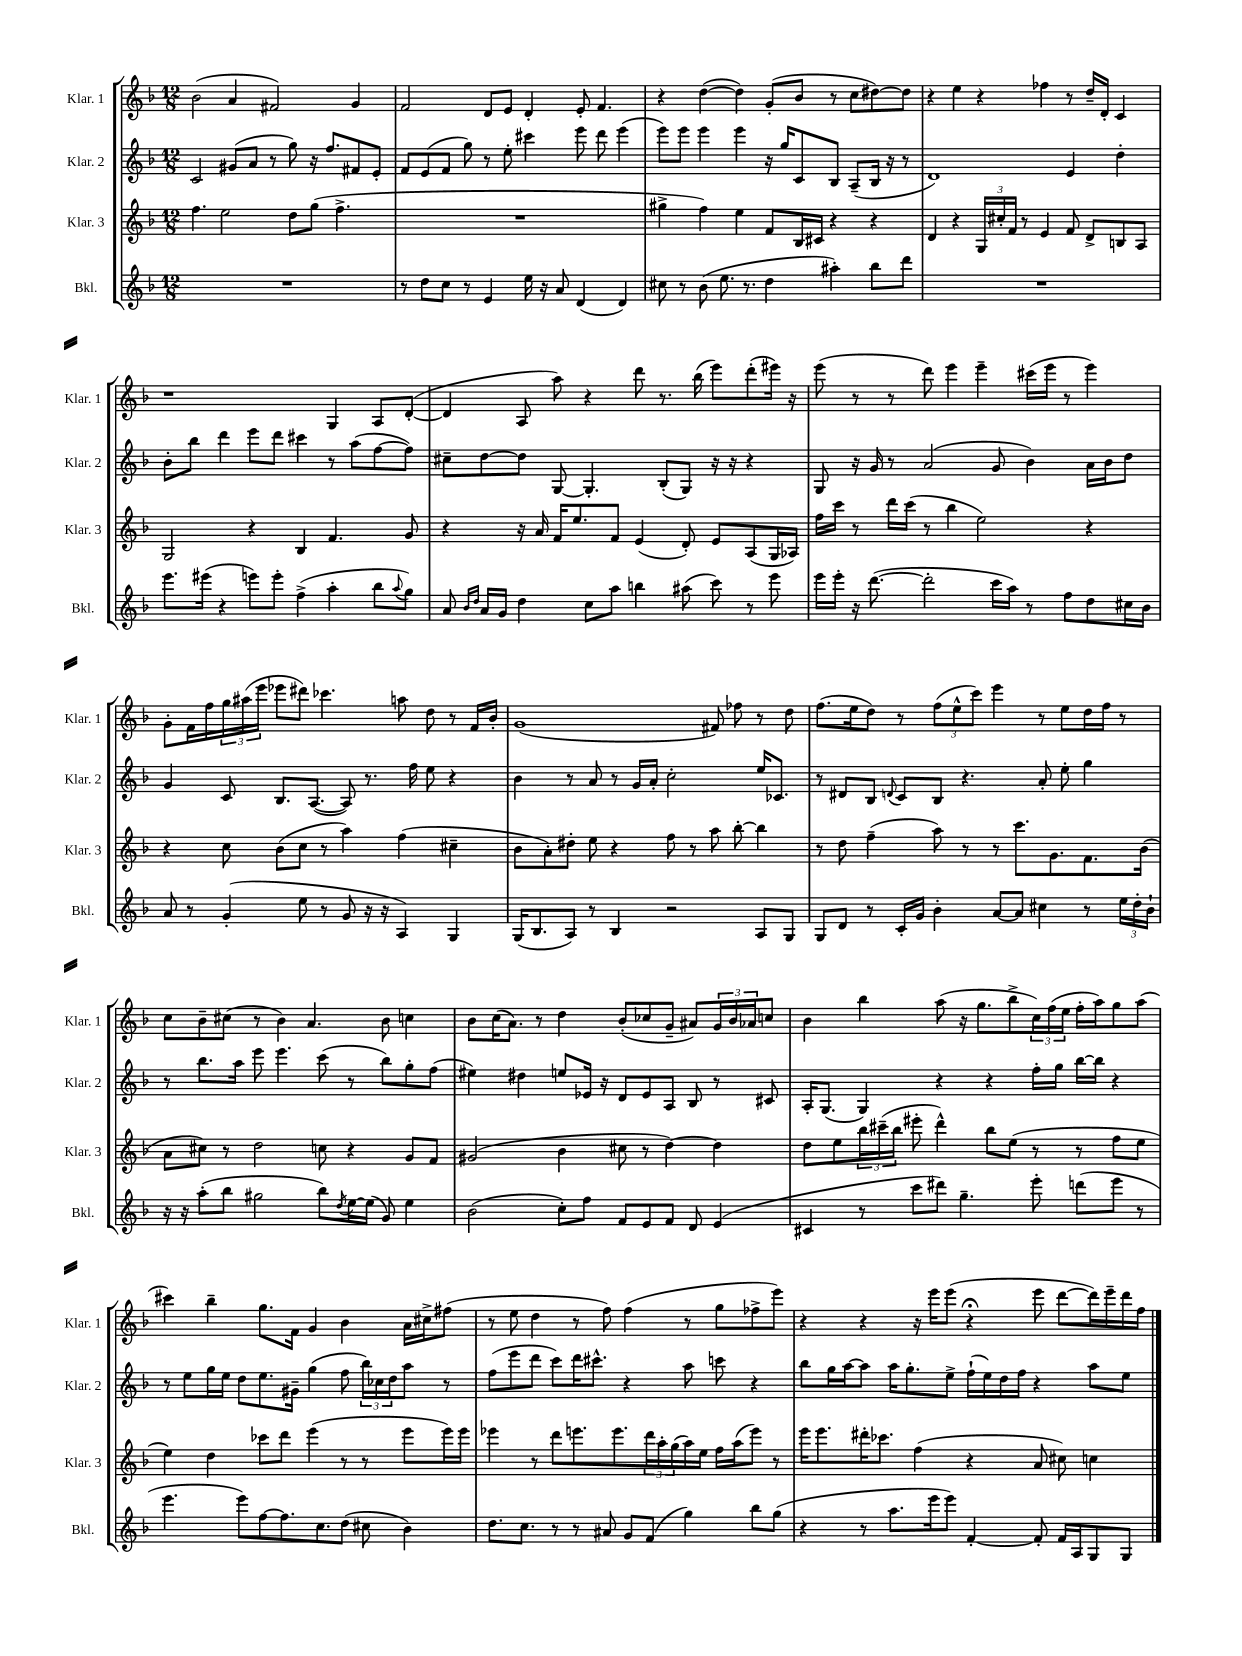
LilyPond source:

<<
\new StaffGroup <<
\new Staff = "s0" \with { instrumentName = "Klar. 1" shortInstrumentName = "Klar. 1" } {
    \clef treble \key f \major \numericTimeSignature \time 12/8
    bes'2( a'4 fis'2) g'4 |
    f'2 d'8 e'8 d'4-. e'8-. f'4. |
    r4 d''4~( d''4) g'8-.( bes'8 r8 c''8 dis''8~) dis''8 |
    r4 e''4 r4 fes''4 r8 d''16-- d'16-. c'4 |
    r1 g4 a8 d'8~-.( |
    d'4 a8 a''8) r4 d'''8 r8. bes''16( e'''8) d'''8-.( eis'''16) r16 |
    e'''8( r8 r8 d'''8) e'''4 e'''4-- cis'''16( e'''16 r8 e'''4) |
    g'8-. f'16 f''16 \tuplet 3/2 { g''16 ais''16( e'''16 } ees'''8 dis'''8) ces'''4. a''8 d''8 r8 f'16 bes'16-. |
    g'1( fis'8) fes''8 r8 d''8 |
    f''8.( e''16 d''8) r8 \tuplet 3/2 { f''8( e''8-^ c'''8) } e'''4 r8 e''8 d''16 f''16 r8 |
    c''8 bes'8-- cis''8( r8 bes'4) a'4. bes'8 c''4 |
    bes'8 c''16( a'8.) r8 d''4 bes'8-.( ces''8 g'8-- ais'8) \tuplet 3/2 { g'16 bes'16 aes'16 } c''8 |
    bes'4 bes''4 a''8( r16 g''8. bes''8-> \tuplet 3/2 { c''16) f''16( e''16 } f''16-. a''16) g''8 a''8( |
    cis'''4) bes''4-- g''8. f'16 g'4 bes'4 a'16 cis''16-> fis''8( |
    r8 e''8 d''4 r8 f''8) f''4( r8 g''8 fes''8-> e'''8) |
    r4 r4 r16 e'''16 e'''8( r4\fermata e'''8 d'''8~ d'''16) e'''16-- d'''16 f''16 \bar "|." |
}
\new Staff = "s1" \with { instrumentName = "Klar. 2" shortInstrumentName = "Klar. 2" } {
    \clef treble \key f \major \numericTimeSignature \time 12/8
    c'2 gis'8( a'8 r8 g''8) r16 f''8. fis'8 e'8-. |
    f'8 e'8( f'8 g''8) r8 e''8-. cis'''4 e'''8 d'''8 e'''4( |
    e'''8) e'''8 e'''4 e'''4 r16 g''16 c'8 bes8 a8--( bes16 r16 r8 |
    d'1) e'4 d''4-. |
    bes'8-. bes''8 d'''4 e'''8 d'''8 cis'''4 r8 a''8( f''8~ f''8) |
    cis''8-- d''8~ d''8 g8~ g4.-. bes8-.( g8) r16 r16 r4 |
    g8 r16 g'16 r8 a'2( g'8 bes'4) a'16 bes'16 d''8 |
    g'4 c'8 bes8. a8.~( a8) r8. f''16 e''8 r4 |
    bes'4 r8 a'8 r8 g'16 a'16-. c''2-. e''16 ces'8. |
    r8 dis'8 bes8 \appoggiatura { d'8 } c'8 bes8 r4. a'8-. e''8-. g''4 |
    r8 bes''8. a''16 e'''8 e'''4. c'''8( r8 bes''8) g''8-. f''8( |
    eis''4) dis''4 e''8 ees'16 r16 d'8 ees'8 a8 bes8 r8 cis'8 |
    a16-. g8.( g4) r4 r4 f''16-. g''16 bes''16~ bes''16 r4 |
    r8 e''8 g''16 e''16 d''8 e''8. gis'16-- g''4( f''8 \tuplet 3/2 { bes''16) ces''16 d''16 } a''8 r8 |
    f''8( e'''8 d'''8 c'''8) d'''16 cis'''8.-^ r4 a''8 c'''8 r4 |
    bes''8 g''16 a''16~ a''8 a''16 g''8.-. e''8-> f''16-!( e''16) d''16 f''16 r4 a''8 e''8 \bar "|." |
}
\new Staff = "s2" \with { instrumentName = "Klar. 3" shortInstrumentName = "Klar. 3" } {
    \clef treble \key f \major \numericTimeSignature \time 12/8
    f''4. e''2 d''8 g''8( f''4.-> |
    R1. |
    gis''4-> f''4) e''4 f'8 bes16 cis'16 r4 r4 |
    d'4 r4 \tuplet 3/2 { g16 cis''16-. f'16 } r8 e'4 f'8 d'8-> b8 a8 |
    g2 r4 bes4 f'4. g'8 |
    r4 r16 a'16 f'16 e''8. f'8 e'4( d'8-.) e'8 a8( g16 aes16) |
    f''16 c'''16 r8 d'''16 c'''16( r8 bes''4 e''2) r4 |
    r4 c''8 bes'8( c''8 r8 a''4) f''4( cis''4-- |
    bes'8 a'8-.) dis''8-. e''8 r4 f''8 r8 a''8 bes''8~-. bes''4 |
    r8 d''8 f''4--( a''8) r8 r8 c'''8. g'8. f'8. bes'16( |
    a'8 cis''8) r8 d''2 c''8 r4 g'8 f'8 |
    gis'2( bes'4 cis''8 r8 d''4~) d''4 |
    d''8 e''8 \tuplet 3/2 { bes''16 cis'''16--( bes''16 } eis'''8-. d'''4-^) bes''8 e''8( r8 r8 f''8 e''8 |
    e''4) d''4 ces'''8 d'''8 e'''4( r8 r8 e'''8 e'''16) e'''16 |
    ees'''4 r8 d'''8 e'''8. e'''8. \tuplet 3/2 { d'''16 a''16-. g''16( } a''16) e''16 f''16 a''16( e'''8) r8 |
    e'''16 e'''8. dis'''16-. ces'''8. f''4( r4 a'8 cis''8) c''4 \bar "|." |
}
\new Staff = "s3" \with { instrumentName = "Bkl." shortInstrumentName = "Bkl." } {
    \clef treble \key f \major \numericTimeSignature \time 12/8
    R1. |
    r8 d''8 c''8 r8 e'4 e''16 r16 a'8 d'4( d'4) |
    cis''8 r8 bes'8( e''8. r8. d''4 ais''4-.) bes''8 d'''8 |
    R1. |
    e'''8. eis'''16( r4 e'''8) e'''8-. f''4->( a''4-. bes''8 \appoggiatura { a''8 } g''8) |
    a'8 \grace { bes'16 d''16 } a'16 g'16 d''4 c''8 a''8 b''4 ais''8( c'''8) r8 e'''8 |
    e'''16 e'''16-. r16 d'''8.~( d'''2-. c'''16 a''16) r8 f''8 d''8 cis''16 bes'16 |
    a'8 r8 g'4-.( e''8 r8 g'8 r16 r16 a4) g4 |
    g16( bes8. a8) r8 bes4 r2 a8 g8 |
    g8 d'8 r8 c'16-. g'16 bes'4-. a'8~ a'8 cis''4 r8 \tuplet 3/2 { e''16 d''16-. bes'16-! } |
    r16 r16 a''8-.( bes''8 gis''2 bes''8) \acciaccatura { d''8 } e''16~ e''16( g'8) e''4 |
    bes'2( c''8-.) f''8 f'8 e'8 f'8 d'8 e'4( |
    cis'4 r8 c'''8 dis'''8) g''4.-- e'''8-. d'''8( e'''8 r8 |
    e'''4. e'''8) f''8~ f''8. c''8. d''8( cis''8 bes'4) |
    d''8. c''8. r8 r8 ais'8 g'8 f'8( g''4) bes''8 g''8( |
    r4 r8 a''8. e'''16 e'''8) f'4~-. f'8-. f'16 a16 g8 g8 \bar "|." |
}
>>
>>
\layout { \context { \Score \remove "Bar_number_engraver" } }
